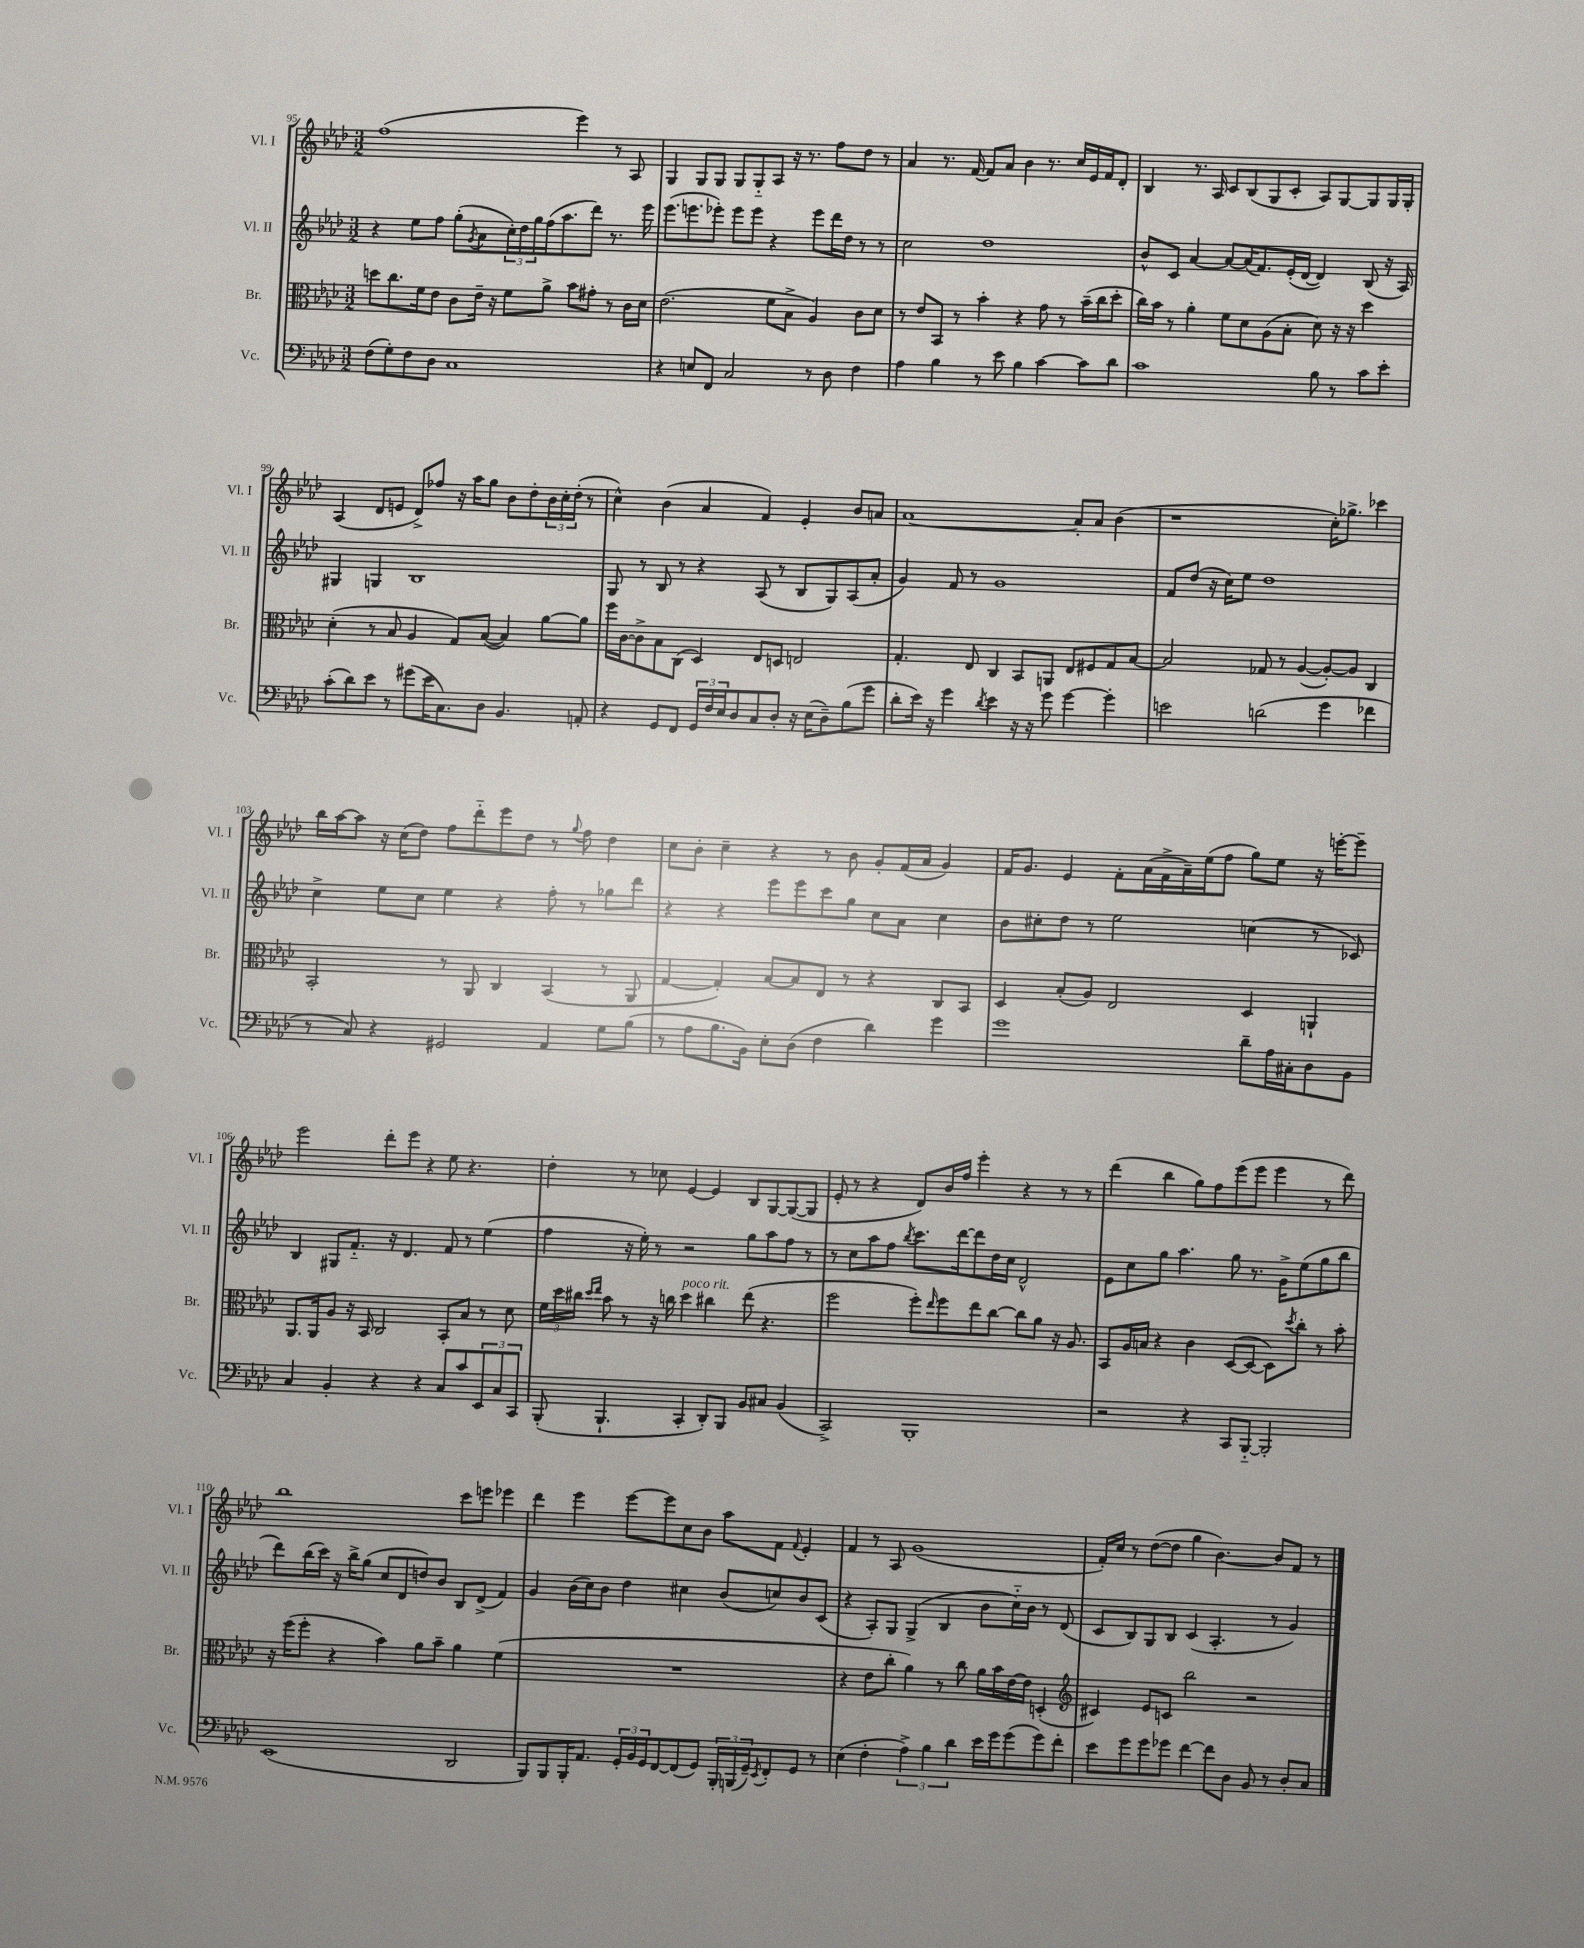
<<
\new StaffGroup <<
\new Staff = "s0" \with { instrumentName = "Vl. I" shortInstrumentName = "Vl. I" } {
    \clef treble \key aes \major \numericTimeSignature \time 3/2
    f''1( ees'''4) r8 aes8 |
    g4 g8 g8 g8 g8-_ aes8 r16 r8. f''8 des''8 r8 |
    aes'4 r8. f'16~ f'8 aes'8 bes'4 r8. c''16 ees'16 f'16 des'8-. |
    bes4 r8. aes16 c'8 bes8( g8 c'8-. aes8) g8~ g8 g16 g16-. |
    aes4( des'8 e'8 des'8->) fes''8 r16 aes''16 g''8 bes'8 des''8-. \tuplet 3/2 { bes'16 c''16-. des''16-.( } r8 |
    c''4-^) bes'4( aes'4 f'4) ees'4-. bes'8 a'8 |
    aes'1~ aes'8-. aes'8 bes'4( |
    r1 c''16-.) ges''8.-> ces'''4 |
    bes''16 aes''16~ aes''8 r16 c''16( des''8) f''8 des'''8-_ ees'''8 des''8 r8 \appoggiatura { g''8 } f''8 des''4 |
    c''8 bes'8-. c''4-- r4 r8 bes'8 g'8-. f'16( aes'16 g'4) |
    f'16 g'8. ees'4 f'8-. aes'16( f'16-> aes'16--) ees''16( f''8 g''8) ees''8 r16 e'''16~-. e'''8-- |
    ees'''2 des'''8-. ees'''8 r4 ees''8 r4. |
    des''4-. r8 ces''8 ees'4~ ees'4 bes8 g8~ g8~( g8 |
    ees'8-. r8 r4 des'8) bes'16 f''16 ees'''4-. r4 r8 r8 |
    des'''4( bes''4 g''8) f''8 ees'''8( ees'''8 ees'''4 r8 des'''8) |
    bes''1 c'''8 e'''8 ees'''4 |
    des'''4 ees'''4 ees'''8~ ees'''8 c''8 bes'8 aes''8 f'8 \appoggiatura { f'8 } ees'4-. |
    f'4 r8 aes8 g'1( |
    f'16-.) c''16 r8 des''8~( des''8 g''4 bes'4.~) bes'8 f'8 r8 \bar "|." |
}
\new Staff = "s1" \with { instrumentName = "Vl. II" shortInstrumentName = "Vl. II" } {
    \clef treble \key aes \major \numericTimeSignature \time 3/2
    r4 ees''8 f''8 g''8-.( \acciaccatura { g'8 } aes'8 \tuplet 3/2 { c''16-.) des''16 g''16 } f''16( aes''8. des'''8) r8. ees'''16 |
    ees'''8.( e'''8. ees'''8-.) ees'''8 ees'''8 r4 ees'''8 des'''16 des''16 r8 r8 |
    c''2 des''1 |
    bes'8-^ c'8 aes'4~ aes'8~ aes'16( f'8.) ees'16-.( des'16~ des'4) bes8( r16 aes16) |
    gis4 g4 bes1 |
    g8 r8 bes8 r8 r4 aes8( r8 bes8 g8) aes8( aes'8-. |
    g'4) f'8 r8 g'1 |
    f'8 des''8( r16 c''16) ees''8 des''1 |
    c''4-> ees''8 c''8 ees''4 r4 f''8-. r8 ges''8 des'''8 |
    r4 r4 ees'''8 ees'''8 c'''8 g''8 c''8 aes'8 c''4 |
    bes'8 cis''8-. des''8 r8 ees''2 c''4( r8 ces'8) |
    bes4 gis8 f'8.-_ r16 des'4. f'8 r8 ees''4( |
    f''4 r16 ees''16-.) r8 r2 g''8 aes''8 f''8 r8 |
    r8 c''8 aes''8 f''8 \acciaccatura { bes''8 } c'''8. des'''16~ des'''8 des''16 c''16 des'2-^ |
    ees'8 c''8 g''8 aes''4. g''8 r8. g'16-> ees''8( g''8 bes''8 |
    des'''8) bes''16( c'''16) r16 bes''16-> g''8( c''8 des'8 d''8) bes'8 bes8 des'8->( f'4) |
    g'4 bes'16( c''16) bes'8 des''4 cis''4 bes'8( c''8) bes'8 c'8( |
    r4 aes8-.) g8 g4->( bes4 bes'8 c''16-_) bes'16 r8 des'8( |
    c'8 bes8) g8 bes8 c'4( aes4.-. r8 g'4) \bar "|." |
}
\new Staff = "s2" \with { instrumentName = "Br." shortInstrumentName = "Br." } {
    \clef alto \key aes \major \numericTimeSignature \time 3/2
    d''8 c''8. f'16 ees'8 c'8 ees'16-- r16 f'8 aes'8-> bes'8 gis'8-. r8 c'16 des'16 |
    ees'2.( f'8 bes8-> aes4) c'8 des'8 |
    r8 ees'8 bes,8 r8 bes'4-. r4 g'8 r8 bes'16--( c''16 des''8-. |
    c''16) bes'16 r8 aes'4-. f'8 des'8 aes8( bes8-. des'8) r16 r16 des''4 |
    des'4-.( r8 bes8 aes4 g8) bes8~( bes4) aes'8~ aes'8 |
    f''16 c'16~ c'8-> bes8 c8( des4) ees8 d8 e2 |
    g4.-. ees8 c4 bes,8 a,8 ees8 fis8 g8 bes8~ |
    bes2 ges8 r8 aes4~( aes8~-.) aes8 c4 |
    bes,2-. r8 aes,8 c4 bes,4( r8 aes,8 |
    g4~ g4-.) bes8~ bes8 ees8 r8 r4 c8 bes,8 |
    des4 bes8-.( aes8) ees2 des4 a,4-! |
    aes,8. aes,16 aes8 r16 bes,16 c2 bes,8-. bes8 r8 des'8 |
    \tuplet 3/2 { f'16 des''16 cis''16 } \grace { des''16 ees''16 } bes'8 r8 r16 c''16 des''4^\markup { \italic "poco rit." } cis''4 ees''8( r4. |
    f''2 f''8-.) \grace { ees''16 } f''8 ees''8 c''8~ c''8 aes'8 r16 aes8. |
    bes,8 aes16 b16 r4 c'4 des8~( des8~ des8) \acciaccatura { des''8 } c''8-. r8 bes'8-. |
    r16 f''16( f''8-. r4 bes'4) aes'8 bes'8-- aes'4 f'4( |
    R1. |
    r4 ees'8 c''8-. aes'4) r8 c''8 aes'16 bes'16 ees'16~ ees'16 d4-.( |
    \clef treble cis'4) ees'8 c'8 bes''2 r2 \bar "|." |
}
\new Staff = "s3" \with { instrumentName = "Vc." shortInstrumentName = "Vc." } {
    \clef bass \key aes \major \numericTimeSignature \time 3/2
    f8( g8-.) f8 des8 c1 |
    r4 e8 f,8 c2 r8 des8 f4 |
    aes4 bes4 r8 ees'8 bes4 c'4~ c'8 des'8 |
    c'1 bes8 r8 c'8 ees'8-. |
    c'8-.( des'8) ees'8 r8 gis'8( ees'16 c8.) des8 bes,4. a,8-. |
    r4 g,8 f,8 \tuplet 3/2 { g,16 f16 ees16 } des8 c8 des8-. r16 ees16( des8--) bes8( g'8 |
    des'8-. ees'16) r16 g'4 \acciaccatura { des'8 } ees'4 r16 r16 g'8 g'4~ g'4-. |
    e'2 d'2( g'4 fes'4 |
    r8 c8) r4 gis,2 aes,4 g8 bes8( |
    r8 aes8 bes8. bes,16) ees8-. des8( f4 des'4) g'4 |
    g'1 des'8-- aes16 cis16-. des8 bes,8 |
    c4 bes,4-. r4 r4 c8 c'8 \tuplet 3/2 { ees,8 c8 c,8 } |
    bes,,8-.( bes,,4.-! c,4-. des,8-.) bes,,8 bes,8 cis8 bes,4( |
    c,2->) bes,,1-. |
    r2 r4 c,8 bes,,8~-_ bes,,2-. |
    ees,1( des,2 |
    bes,,8) bes,,8 bes,,16-. aes,8. \tuplet 3/2 { g,16-. bes,16 g,16 } f,8~ f,8( g,8) \tuplet 3/2 { bes,,16-. b,,16( g,16--) } \acciaccatura { ees,8 } f,8-. g,8 r8 |
    ees4( f4-. \tuplet 3/2 { aes4->) bes4 des'4 } ees'16 g'16 g'8( g'8) f'8-. |
    ees'8 g'8 g'8 ges'8 f'4~ f'8 des8 bes,8 r8 des8-. c8 \bar "|." |
}
>>
>>
\layout { \context { \Score currentBarNumber = #95 } }
